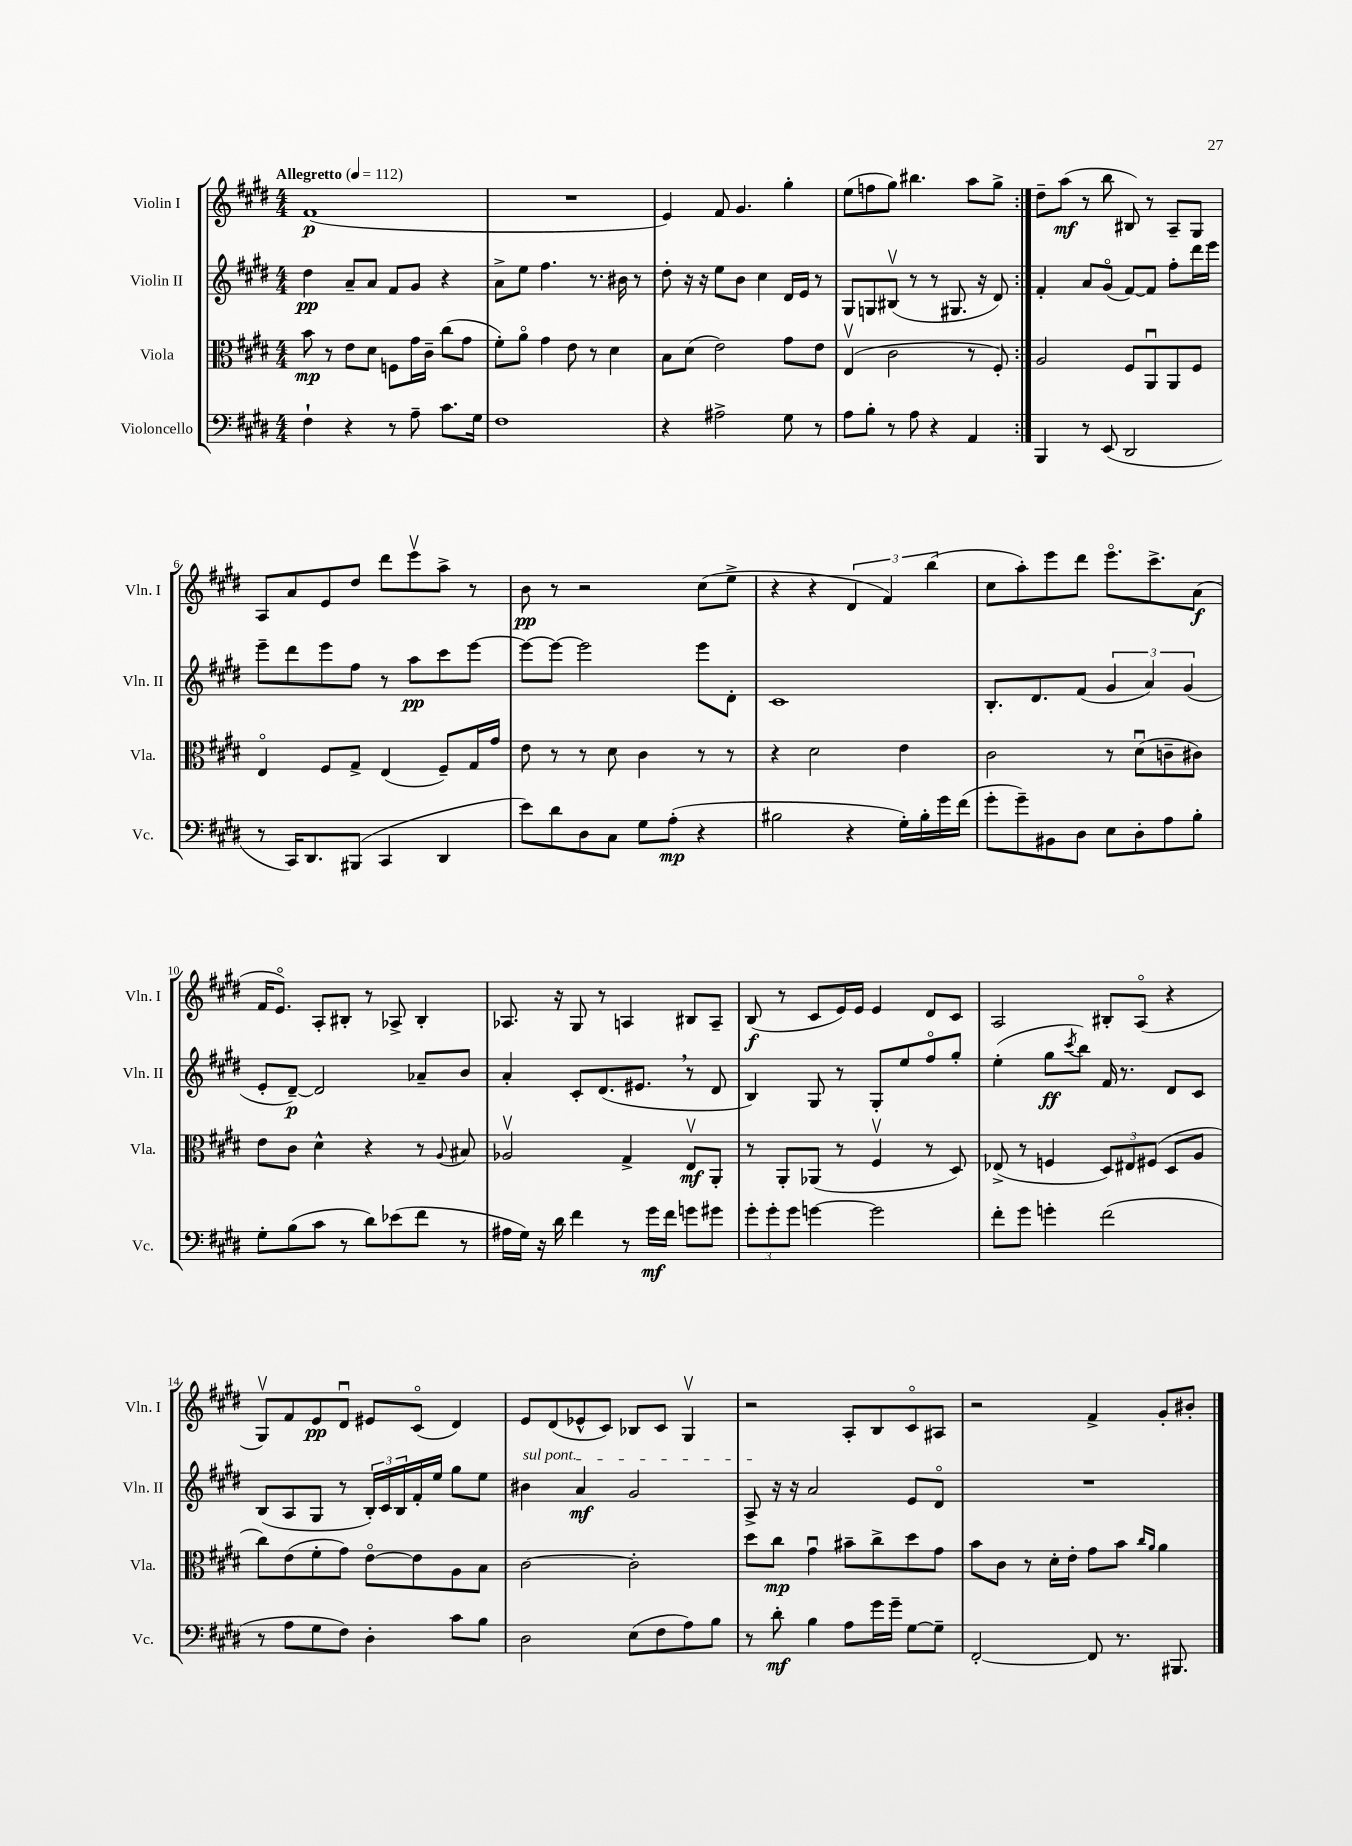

**kern	**kern	**kern	**kern
*staff4	*staff3	*staff2	*staff1
*clefF4	*clefC3	*clefG2	*clefG2
*k[f#c#g#d#]	*k[f#c#g#d#]	*k[f#c#g#d#]	*k[f#c#g#d#]
*M4/4	*M4/4	*M4/4	*M4/4
*MM112	*MM112	*MM112	*MM112
4F#`	8b	4dd#	(1f#
.	8r	.	.
4r	8e	8a~	.
.	8d#	8a	.
8r	8F	8f#	.
8A~	16g#	8g#	.
.	16c#~	.	.
8.c#	(8cc#	4r	.
.	8g#	.	.
16G#	.	.	.
=	=	=	=
1F#	8f#')	8a^	1r
.	8ao	8ee	.
.	4g#	4.ff#	.
.	8e	.	.
.	8r	8.r	.
.	4d#	.	.
.	.	16b#	.
.	.	8r	.
=	=	=	=
4r	8B	8dd#'	4e)
.	(8d#	16r	.
.	.	16r	.
2A#^	2e)	8ee	8f#
.	.	8b	4.g#
.	.	4cc#	.
8G#	8g#	16d#	4gg#'
.	.	16e	.
8r	8e	8r	.
=	=	=	=
8A	(4Ev	8G#	(8ee
8B'	.	8G	8ff
8r	2c#	(8B#v	8gg#)
8A	.	8r	4.bb#
4r	.	8r	.
.	.	8.G#	.
4AA	8r	.	8aa
.	.	16r	.
.	8F#')	8d#)	8gg#^
=:|!	=:|!	=:|!	=:|!
4BBB	2A	4f#'	8dd#~
.	.	.	(8aa
8r	.	8a	8r
(8EE	.	(8g#o	8bb
2DD#	8F#	[8f#)	8B#)
.	8AAu	8f#]	8r
.	8AA	8ff#'	8A~
.	8F#	16ddd#	8G#
.	.	16eee	.
=	=	=	=
8r	4Eo	8eee~	8A
16CC#)	.	8ddd#	8a
8.DD#	.	.	.
.	8F#	8eee	8e
(8BBB#	8G#^	8ff#	8dd#
4CC#	(4E	8r	8ddd#
.	.	8aa	8eeev
4DD#	8F#~)	8ccc#	8aa^
.	16G#	[8eee	8r
.	16g#	.	.
=	=	=	=
8e)	8e	8eee_	8b
8d#	8r	8eee_	8r
8D#	8r	2eee]	2r
8C#	8d#	.	.
8G#	4c#	.	.
(8A'	.	.	.
4r	8r	8eee	(8cc#
.	8r	8d#'	8ee^
=	=	=	=
2B#	4r	1c#	4r
.	2d#	.	4r
4r	.	.	6d#
.	.	.	6f#)
16G#')	4e	.	.
16B#'	.	.	.
.	.	.	(6bb
16g#	.	.	.
(16f#	.	.	.
=	=	=	=
8g#'	2c#	8.B'	8cc#
8g#~)	.	.	8aa')
.	.	8.d#	.
8BB#	.	.	8eee
8D#	.	(8f#	8ddd#
8E	8r	6g#	8.eeeo
8D#'	(8d#u	.	.
.	.	6a)	.
.	.	.	8.ccc#^
8A	8c~	.	.
.	.	(6g#	.
8B'	8c#)	.	(8a
=	=	=	=
8G#'	8e	8e'	16f#
.	.	.	8.eo)
(8B	8c#	[8d#~)	.
8c#	4d#^^	2d#]	8A'
8r	.	.	8B#'
8d#)	4r	.	8r
(8e-	.	.	8A-^
8f#	8r	8a-~	4B#'
.	8qqA	.	.
8r	8B#	8b	.
=	=	=	=
16A#	2A-v	4a'	8.A-
16G#)	.	.	.
16r	.	.	.
16d#	.	.	16r
4f#	.	8c#'	8G#
.	.	(8.d#	8r
8r	4G#^	.	4A
.	.	8.e#	.
16g#	.	.	.
16f#	.	.	.
8g	8Ev	8r	8B#
8g#	8AA'	8d#	8A~
=	=	=	=
12g#'	8r	4B)	(8B
12g#'	.	.	.
.	8AA'	.	8r
12g#	.	.	.
[4g	(8AA-	8G#	8c#
.	8r	8r	16e)
.	.	.	16e
2g]	4F#v	8G#'	4e
.	.	8ee	.
.	8r	8ff#o	8d#
.	8D#)	8gg#'	8c#
=	=	=	=
8f#'	(8E-^	(4ee'	2A
8g#	8r	.	.
4g'	4F	8gg#	.
.	.	8qccc#	.
.	.	8bb)	.
(2f#	12D#)	16f#	8B#'
.	.	8.r	.
.	12E#	.	.
.	.	.	(8Ao
.	(12F#	.	.
.	8D#	8d#	4r
.	8A	8c#	.
=	=	=	=
8r	8cc#)	(8B	8G#v)
8A	(8e	8A	8f#
8G#	8f#'	8G#	8e
8F#)	8g#)	8r	8d#u
4D#'	[8eo	24B')	8e#
.	.	24c#	.
.	.	24B	.
.	8e]	16f#'	(8c#o
.	.	16ee	.
8c#	8A	8gg#	4d#)
8B	8B	8ee	.
=	=	=	=
2D#	[2c#	4b#	8e
.	.	.	(8d#
.	.	4a	8e-^^
.	.	.	8c#)
(8E	2c#']	2g#	8B-
8F#	.	.	8c#
8A)	.	.	4G#v
8B	.	.	.
=	=	=	=
8r	8dd#	8A^	2r
8d#'	8cc#	16r	.
.	.	16r	.
4B	4g#u	2a	.
8A	8b#~	.	8A'
16g#	8cc#^	.	8B
16g#~	.	.	.
[8G#	8dd#	8e	8c#o
8G#~]	8g#	8d#o	8A#
=	=	=	=
[2FF#'	8b	1r	2r
.	8c#	.	.
.	8r	.	.
.	16d#'	.	.
.	16e'	.	.
8FF#]	8g#	.	4f#^
8.r	8b	.	.
.	16qqcc#	.	.
.	16qqa	.	.
.	4a	.	8g#'
8.BBB#	.	.	.
.	.	.	8b#'
==	==	==	==
*-	*-	*-	*-
